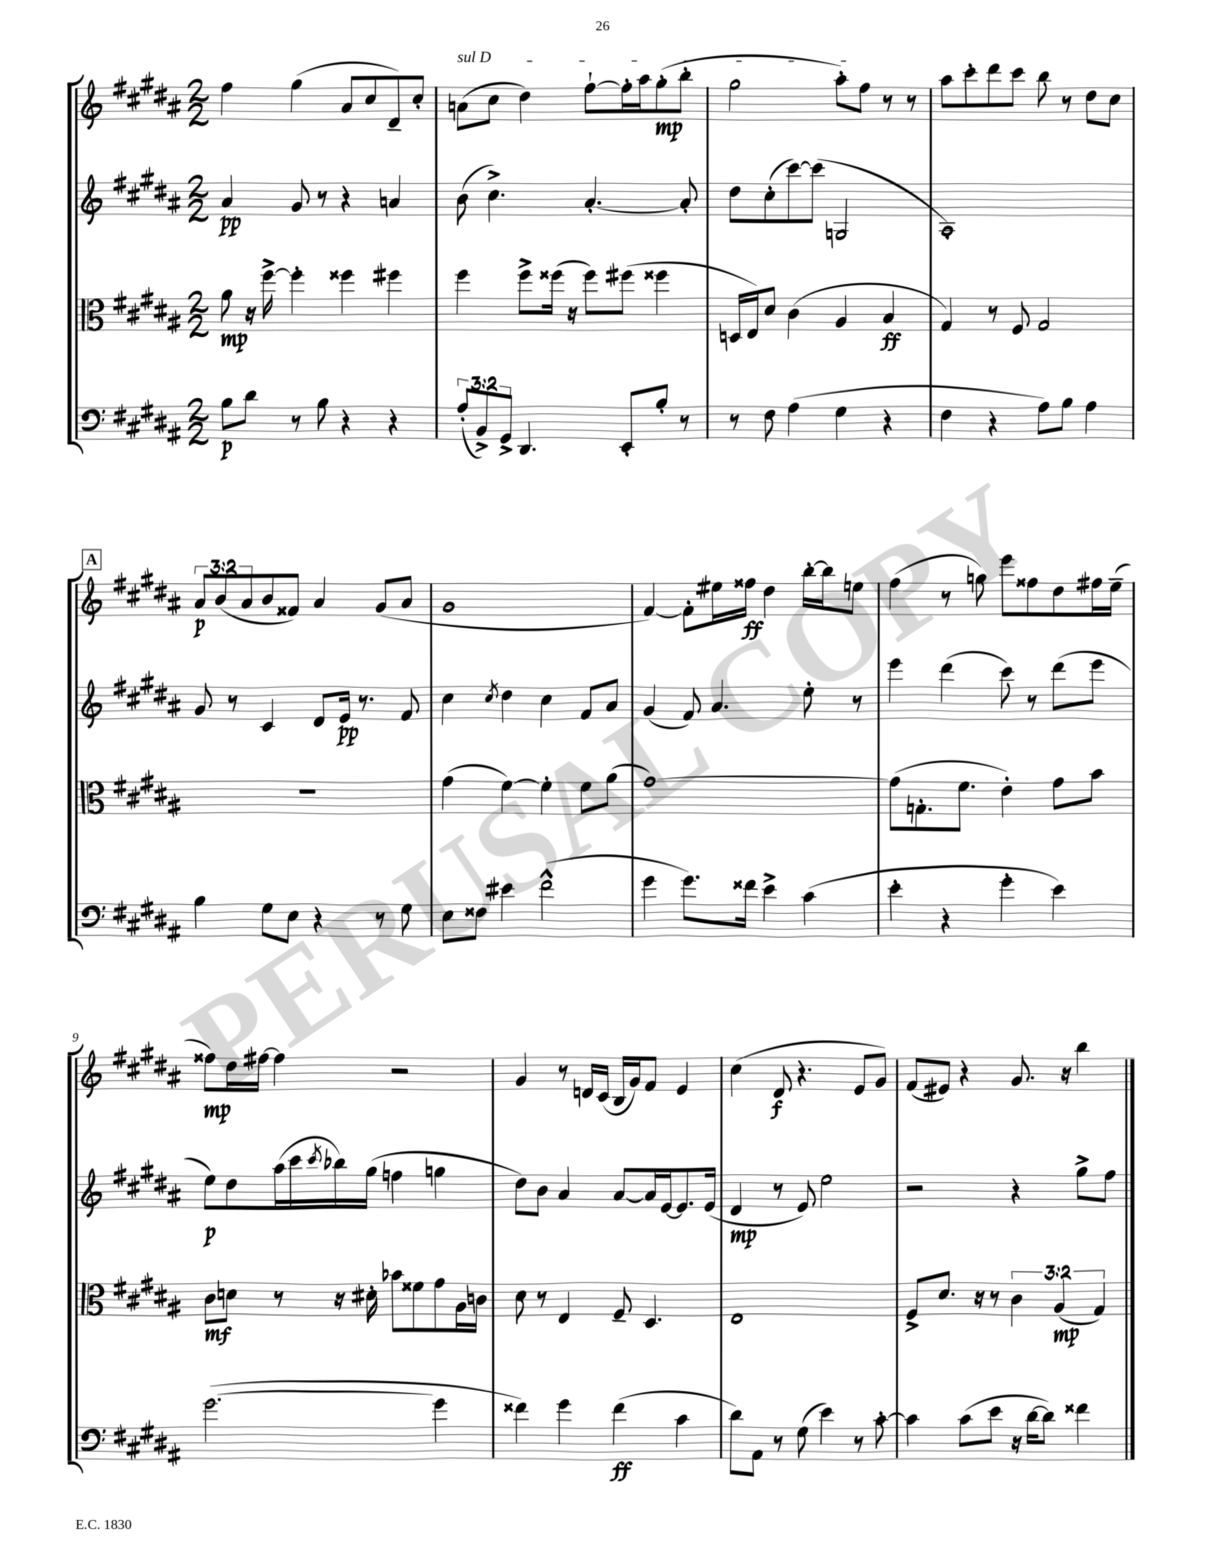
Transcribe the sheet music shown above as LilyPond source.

<<
\new StaffGroup <<
\new Staff = "s0" {
    \clef treble \key b \major \numericTimeSignature \time 2/2 \override Staff.TupletNumber.text = #tuplet-number::calc-fraction-text
    fis''4 gis''4( ais'8 cis''8 dis'8--) cis''8-. |
    \once \override TextSpanner.bound-details.left.text = \markup { \italic "sul D" } a'8\startTextSpan( cis''8 dis''4) fis''8~-! fis''16-. ais''16 gis''8-.\mp( b''8-. |
    gis''2 ais''8-.) fis''8\stopTextSpan r8 r8 |
    ais''8 cis'''8-. dis'''8 cis'''8 b''8 r8 dis''8 cis''8 |
    \mark \markup { \box "A" } \tuplet 3/2 { ais'8\p b'8( ais'8 } b'8 fisis'8) ais'4 gis'8( ais'8 |
    gis'1 |
    fis'4~) fis'8-. eis''16 fisis''16\ff dis''4 b''16~-. b''16 e''8 |
    fis''4( r8 g''8) e'''8 fisis''8 dis''8 fis''16 e''16--( |
    fisis''8\mp) dis''16 fis''16~ fis''4 r2 |
    gis'4 r8 d'16 cis'16( b16 gis'16) fis'8 e'4 |
    cis''4( dis'8\f r4. e'8 gis'8) |
    fis'8( eis'8) r4 gis'8. r16 b''4 \bar "|." |
}
\new Staff = "s1" {
    \clef treble \key b \major \numericTimeSignature \time 2/2
    ais'4\pp gis'8 r8 r4 a'4 |
    b'8( cis''4.->) ais'4.~-. ais'8-. |
    dis''8 cis''8-.( cis'''8~) cis'''8( g2 |
    ais1-.) |
    \mark \markup { \box "A" } gis'8 r8 cis'4 dis'8 e'16\pp r8. fis'8 |
    cis''4 \acciaccatura { cis''8 } dis''4 cis''4 fis'8 ais'8 |
    gis'4( fis'8) ais'4. e''8-. r8 |
    e'''4 dis'''4( cis'''8) r8 dis'''8( e'''8 |
    e''8\p) dis''8 ais''16( cis'''16 \acciaccatura { cis'''8 } bes''16) gis''16( f''4 g''4 |
    dis''8) b'8 ais'4 ais'8~ ais'16 e'16~ e'8. e'16( |
    dis'4\mp r8 e'8) e''2 |
    r2 r4 gis''8-> fis''8 \bar "|." |
}
\new Staff = "s2" {
    \clef alto \key b \major \numericTimeSignature \time 2/2 \override Staff.TupletNumber.text = #tuplet-number::calc-fraction-text
    ais'8\mp r16 fis''16~-> fis''4-. fisis''4 fis''4 |
    fis''4 fis''8-> fisis''16( r16 fisis''8) fis''8( fisis''4 |
    d16 e16) dis'8 cis'4( ais4 b4\ff |
    gis4) r8 fis8 gis2 |
    \mark \markup { \box "A" } r1 |
    gis'4( fis'4~) fis'4-. fis'8 ais'8( |
    gis'1~) |
    gis'8( g8.-. fis'8. e'4-.) gis'8 b'8 |
    cis'8\mf d'8 r8 r16 dis'16-. bes'8 fisis'8 gis'8 ais16 c'16 |
    dis'8 r8 e4 fis8-- dis4. |
    e1 |
    fis8-> dis'8. r16 r8 \tuplet 3/2 { cis'4 ais4\mp( gis4) } \bar "|." |
}
\new Staff = "s3" {
    \clef bass \key b \major \numericTimeSignature \time 2/2 \override Staff.TupletNumber.text = #tuplet-number::calc-fraction-text
    b8\p dis'8 r8 b8 r4 r4 |
    \tuplet 3/2 { ais8-.( b,8->) gis,8-> } dis,4. e,8-. b8-. r8 |
    r8 fis8 ais4( gis4 r4 |
    fis4 r4 ais8) b8 ais4 |
    \mark \markup { \box "A" } b4 gis8 e8 r4 r8 gis8 |
    e8 fisis8 eis'4 fis'2-^( |
    gis'4 gis'8.) fisis'16 e'4-> cis'4( |
    e'4-. r4 gis'4-. e'4) |
    gis'2.~( gis'4 |
    fisis'4) gis'4 fisis'4\ff( cis'4 |
    dis'8) ais,8 r8 gis8( e'4) r8 cis'8~-. |
    cis'4 cis'8( e'8 r16 dis'16~ dis'8) fisis'4 \bar "|." |
}
>>
>>
